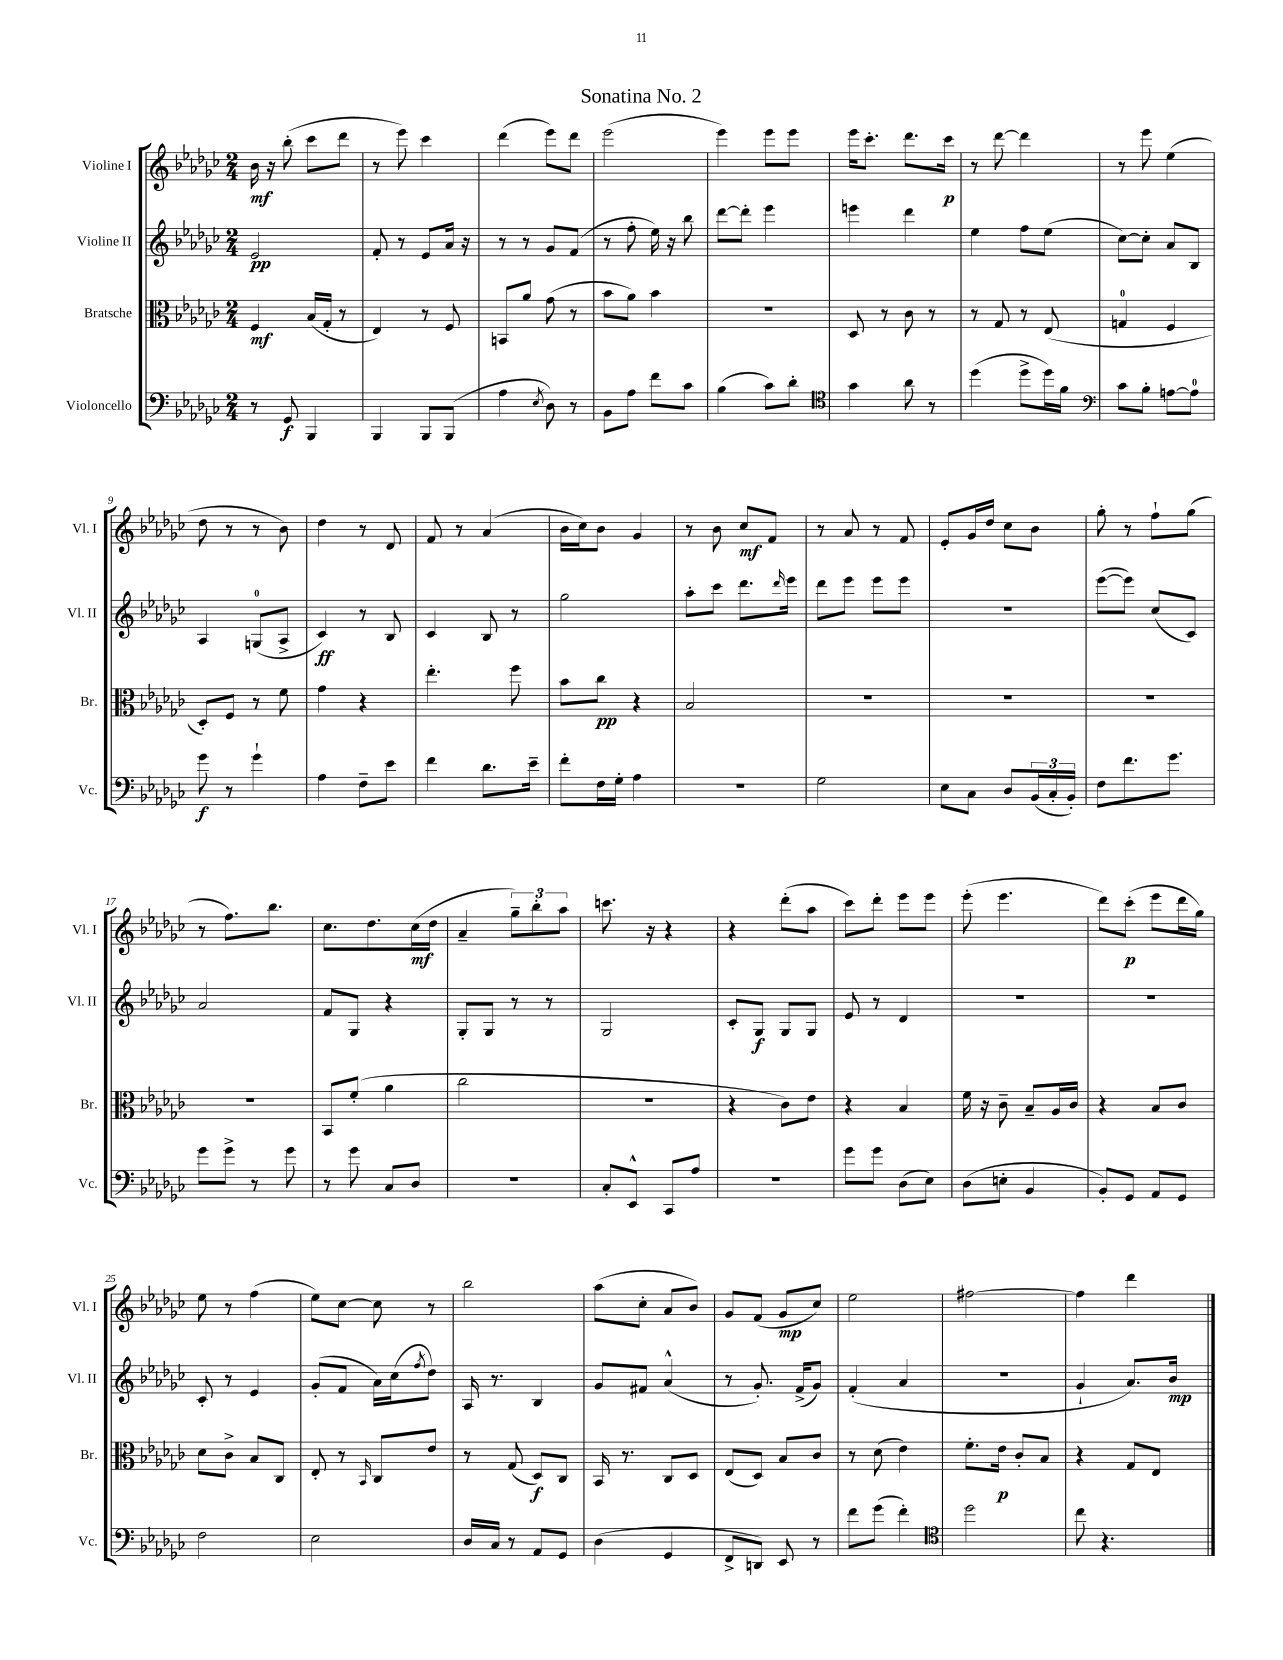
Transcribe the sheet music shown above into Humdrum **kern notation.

**kern	**dynam	**kern	**dynam	**kern	**dynam	**kern	**dynam
*part4	*part4	*part3	*part3	*part2	*part2	*part1	*part1
*staff4	*staff4	*staff3	*staff3	*staff2	*staff2	*staff1	*staff1
*I"Violoncello	*	*I"Bratsche	*	*I"Violine II	*	*I"Violine I	*
*I'Vc.	*	*I'Br.	*	*I'Vl. II	*	*I'Vl. I	*
*clefF4	*	*clefC3	*	*clefG2	*	*clefG2	*
*k[b-e-a-d-g-c-]	*	*k[b-e-a-d-g-c-]	*	*k[b-e-a-d-g-c-]	*	*k[b-e-a-d-g-c-]	*
*M2/4	*	*M2/4	*	*M2/4	*	*M2/4	*
=1	=1	=1	=1	=1	=1	=1	=1
8r	.	4F/	mf	2e-/	pp	16b-\	mf
.	.	.	.	.	.	16r	.
8GG-/	f	.	.	.	.	(8bb-'\	.
4BBB-/	.	(16B-/LL	.	.	.	8ccc-\L	.
.	.	16G-'/JJ	.	.	.	.	.
.	.	8r	.	.	.	8ddd-\J	.
=2	=2	=2	=2	=2	=2	=2	=2
4BBB-/	.	4E-/)	.	8f'/	.	8r	.
.	.	.	.	8r	.	8eee-\)	.
8BBB-/L	.	8r	.	8e-/L	.	4ccc-\	.
(8BBB-/J	.	8F/	.	16a-/Jk	.	.	.
.	.	.	.	16r	.	.	.
=3	=3	=3	=3	=3	=3	=3	=3
4A-\	.	8BBn/L	.	8r	.	(4ddd-\	.
.	.	8a-/J	.	8r	.	.	.
8qE-/	.	.	.	.	.	.	.
8D-\)	.	(8g-\	.	8g-/L	.	8eee-\L)	.
8r	.	8r	.	(8f/J	.	8ddd-\J	.
=4	=4	=4	=4	=4	=4	=4	=4
8BB-\L	.	8b-\L	.	8r	.	(2eee-\	.
8A-\J	.	8a-\J)	.	8ff'\	.	.	.
8f\L	.	4b-\	.	16ee-\)	.	.	.
.	.	.	.	16r	.	.	.
8c-\J	.	.	.	8bb-\	.	.	.
=5	=5	=5	=5	=5	=5	=5	=5
(4B-\	.	2r	.	[8ddd-\L	.	4eee-\)	.
.	.	.	.	8ddd-'\J]	.	.	.
8c-\L)	.	.	.	4eee-\	.	8eee-\L	.
8d-'\J	.	.	.	.	.	8eee-\J	.
=6	=6	=6	=6	=6	=6	=6	=6
*clefC4	*	*	*	*	*	*	*
4g-\	.	8D-/	.	4eeen\	.	16eee-\KL	.
.	.	.	.	.	.	8.ccc-'\J	.
.	.	8r	.	.	.	.	.
8a-\	.	8c-\	.	4ddd-\	.	8.ddd-\L	.
8r	.	8r	.	.	.	.	.
.	.	.	.	.	.	16ccc-\Jk	p
=7	=7	=7	=7	=7	=7	=7	=7
(4dd-\	.	8r	.	4ee-\	.	8r	.
.	.	8G-/	.	.	.	[8ddd-\	.
8dd-^\L	.	8r	.	8ff\L	.	4ddd-\]	.
16dd-\L)	.	(8E-/	.	(8ee-\J	.	.	.
16f\JJ	.	.	.	.	.	.	.
=8	=8	=8	=8	=8	=8	=8	=8
*clefF4	*	*	*	*	*	*	*
8c-\L	.	4Gn/	.	[8cc-\L)	.	8r	.
8B-'\J	.	.	.	8cc-'\J]	.	8eee-\	.
[8An\L	.	4F/	.	8a-/L	.	(4ee-\	.
8A\J]	.	.	.	8B-/J	.	.	.
!!LO:LB:g=z
=9	=9	=9	=9	=9	=9	=9	=9
8g-\	f	8D-'/L)	.	4A-/	.	8dd-\	.
8r	.	8F/J	.	.	.	8r	.
4g-`\	.	8r	.	(8Gn/L	.	8r	.
.	.	8f\	.	8A-^/J	.	8b-\)	.
=10	=10	=10	=10	=10	=10	=10	=10
4A-\	.	4g-\	.	4c-/)	ff	4dd-\	.
8F~\L	.	4r	.	8r	.	8r	.
8e-\J	.	.	.	8B-/	.	8d-/	.
=11	=11	=11	=11	=11	=11	=11	=11
4f\	.	4.ee-'\	.	4c-/	.	8f/	.
.	.	.	.	.	.	8r	.
8.d-\L	.	.	.	8B-/	.	(4a-/	.
.	.	8ff\	.	8r	.	.	.
16e-~\Jk	.	.	.	.	.	.	.
=12	=12	=12	=12	=12	=12	=12	=12
8f'\L	.	8b-\L	.	2gg-\	.	16b-\LL	.
.	.	.	.	.	.	16cc-\J)	.
16F\L	.	8cc-\J	pp	.	.	8b-\J	.
16G-'\JJ	.	.	.	.	.	.	.
4A-\	.	4r	.	.	.	4g-/	.
=13	=13	=13	=13	=13	=13	=13	=13
2r	.	2B-/	.	8aa-'\L	.	8r	.
.	.	.	.	8ccc-\J	.	8b-\	.
.	.	.	.	8.ddd-\L	.	8cc-/L	mf
.	.	.	.	.	.	8f/J	.
.	.	.	.	16qqddd-/	.	.	.
.	.	.	.	16eee-\Jk	.	.	.
=14	=14	=14	=14	=14	=14	=14	=14
2G-\	.	2r	.	8ddd-\L	.	8r	.
.	.	.	.	8eee-\J	.	8a-/	.
.	.	.	.	8eee-\L	.	8r	.
.	.	.	.	8eee-\J	.	8f/	.
=15	=15	=15	=15	=15	=15	=15	=15
8E-\L	.	2r	.	2r	.	8e-'/L	.
8C-\J	.	.	.	.	.	16g-/L	.
.	.	.	.	.	.	16dd-/JJ	.
8D-/L	.	.	.	.	.	8cc-\L	.
(24BB-/L	.	.	.	.	.	8b-\J	.
24C-'/	.	.	.	.	.	.	.
24BB-'/JJ)	.	.	.	.	.	.	.
=16	=16	=16	=16	=16	=16	=16	=16
8F\L	.	2r	.	([8eee-\L	.	8gg-'\	.
8.f\	.	.	.	8eee-\J])	.	8r	.
.	.	.	.	(8cc-/L	.	8ff`\L	.
8.g-\J	.	.	.	.	.	.	.
.	.	.	.	8c-/J)	.	(8gg-\J	.
!!LO:LB:g=z
=17	=17	=17	=17	=17	=17	=17	=17
8g-\L	.	2r	.	2a-/	.	8r	.
8g-^\J	.	.	.	.	.	8.ff\L)	.
8r	.	.	.	.	.	.	.
.	.	.	.	.	.	8.bb-\J	.
8g-\	.	.	.	.	.	.	.
=18	=18	=18	=18	=18	=18	=18	=18
8r	.	8BB-/L	.	8f/L	.	8.cc-\L	.
8g-\	.	(8f'/J	.	8G-/J	.	.	.
.	.	.	.	.	.	8.dd-\	.
8C-/L	.	4a-\	.	4r	.	.	.
8D-/J	.	.	.	.	.	(16cc-\L	mf
.	.	.	.	.	.	16dd-\JJ	.
=19	=19	=19	=19	=19	=19	=19	=19
2r	.	2cc-\	.	8G-'/L	.	4a-~/	.
.	.	.	.	8G-/J	.	.	.
.	.	.	.	8r	.	12gg-~\L)	.
.	.	.	.	.	.	12bb-'\	.
.	.	.	.	8r	.	.	.
.	.	.	.	.	.	12aa-\J	.
=20	=20	=20	=20	=20	=20	=20	=20
8C-'/L	.	2r	.	2G-/	.	8.cccn\	.
8EE-^^/J	.	.	.	.	.	.	.
.	.	.	.	.	.	16r	.
8CC-/L	.	.	.	.	.	4r	.
8A-/J	.	.	.	.	.	.	.
=21	=21	=21	=21	=21	=21	=21	=21
2r	.	4r	.	8c-'/L	.	4r	.
.	.	.	.	8G-/J	f	.	.
.	.	8c-\L)	.	8G-/L	.	(8ddd-'\L	.
.	.	8e-\J	.	8G-/J	.	8aa-\J	.
=22	=22	=22	=22	=22	=22	=22	=22
8g-\L	.	4r	.	8e-/	.	8ccc-\L)	.
8g-\J	.	.	.	8r	.	8ddd-'\J	.
(8D-\L	.	4B-/	.	4d-/	.	8eee-\L	.
8E-\J)	.	.	.	.	.	8eee-\J	.
=23	=23	=23	=23	=23	=23	=23	=23
(8D-\L	.	16f\	.	2r	.	(8eee-'\	.
.	.	16r	.	.	.	.	.
8En'\J	.	8c-~\	.	.	.	4.eee-\	.
4BB-/	.	8B-~/L	.	.	.	.	.
.	.	16A-/L	.	.	.	.	.
.	.	16c-/JJ	.	.	.	.	.
=24	=24	=24	=24	=24	=24	=24	=24
8BB-'/L)	.	4r	.	2r	.	8ddd-\L)	.
8GG-/J	.	.	.	.	.	(8ccc-'\J	p
8AA-/L	.	8B-/L	.	.	.	8eee-\L	.
8GG-/J	.	8c-/J	.	.	.	16ddd-\L	.
.	.	.	.	.	.	16gg-\JJ)	.
!!LO:LB:g=z
=25	=25	=25	=25	=25	=25	=25	=25
2F\	.	8d-\L	.	8c-'/	.	8ee-\	.
.	.	8c-^\J	.	8r	.	8r	.
.	.	8B-/L	.	4e-/	.	(4ff\	.
.	.	8C-/J	.	.	.	.	.
=26	=26	=26	=26	=26	=26	=26	=26
2E-\	.	8E-'/	.	(8g-'/L	.	8ee-\L)	.
.	.	8r	.	8f/J	.	[8cc-\J	.
.	.	16qqBB-/	.	.	.	.	.
.	.	8C-/L	.	16a-\LL)	.	8cc-\]	.
.	.	.	.	(16cc-\J	.	.	.
.	.	.	.	8qff/	.	.	.
.	.	8e-/J	.	8dd-\J)	.	8r	.
=27	=27	=27	=27	=27	=27	=27	=27
16D-/LL	.	8r	.	16A-/	.	2bb-\	.
16C-/JJ	.	.	.	8.r	.	.	.
8r	.	(8G-/	.	.	.	.	.
8AA-/L	.	8D-/L)	f	4B-/	.	.	.
8GG-/J	.	8C-/J	.	.	.	.	.
=28	=28	=28	=28	=28	=28	=28	=28
(4D-\	.	16BB-/	.	8g-/L	.	(8aa-\L	.
.	.	8.r	.	.	.	.	.
.	.	.	.	8f#X/J	.	8cc-'\J	.
4GG-/	.	8C-/L	.	(4a-^^/	.	8a-/L	.
.	.	8D-/J	.	.	.	8b-/J)	.
=29	=29	=29	=29	=29	=29	=29	=29
8FF^/L	.	(8E-/L	.	8r	.	8g-/L	.
8DDn/J)	.	8D-/J)	.	8.g-'/)	.	(8f/J	.
8EE-/	.	8B-/L	.	.	.	8g-/L	mp
.	.	.	.	(16f^/KL	.	.	.
8r	.	8c-/J	.	8g-/J)	.	8cc-/J)	.
=30	=30	=30	=30	=30	=30	=30	=30
8f\L	.	8r	.	(4f'/	.	2ee-\	.
(8g-\J	.	(8d-\	.	.	.	.	.
4f'\)	.	4e-\)	.	4a-/	.	.	.
=31	=31	=31	=31	=31	=31	=31	=31
*clefC4	*	*	*	*	*	*	*
2dd-\	.	8.f'\L	.	2r	.	[2ff#X\	.
.	.	16e-\Jk	p	.	.	.	.
.	.	8c-'/L	.	.	.	.	.
.	.	8B-/J	.	.	.	.	.
=32	=32	=32	=32	=32	=32	=32	=32
8cc-\	.	4r	.	4g-`/	.	4ff#\]	.
4.r	.	.	.	.	.	.	.
.	.	8G-/L	.	8.a-/L)	.	4ddd-\	.
.	.	8E-/J	.	.	.	.	.
.	.	.	.	16b-/Jk	mp	.	.
==	==	==	==	==	==	==	==
*-	*-	*-	*-	*-	*-	*-	*-
